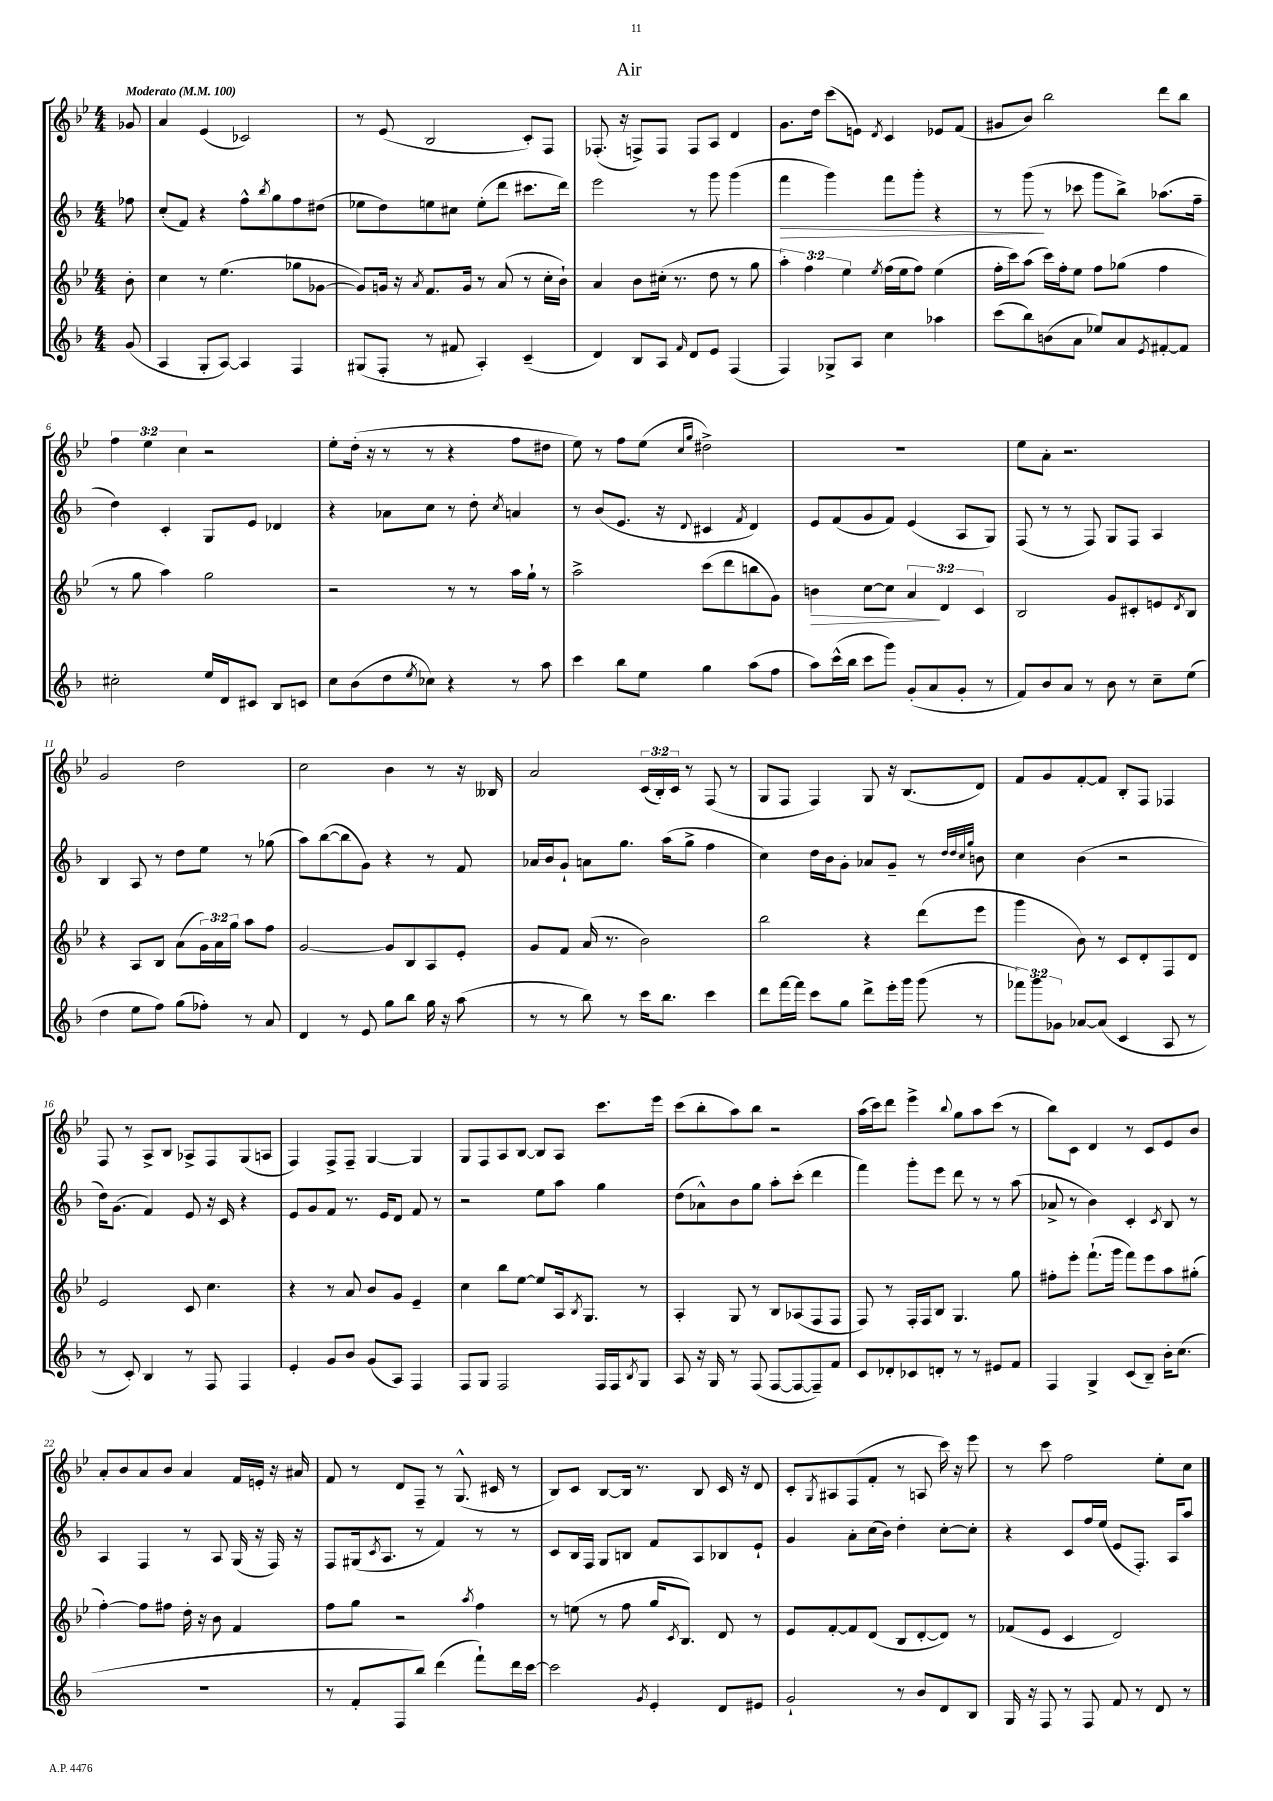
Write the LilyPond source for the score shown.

\header { title = "Air" }
<<
\new StaffGroup <<
\new Staff = "s0" {
    \clef treble \key bes \major \numericTimeSignature \time 4/4 \override Staff.TupletNumber.text = #tuplet-number::calc-fraction-text \partial 8 \tempo "Moderato" 4 = 100
    ges'8 |
    a'4 ees'4( ces'2) |
    r8 ees'8( bes2 c'8-.) f8 |
    fes8.-.( r16 f8->) f8 f8 a8 d'4 |
    g'8. d''16 c'''8( e'8) \acciaccatura { d'8 } c'4 ees'8 f'8( |
    gis'8 bes'8) bes''2 d'''8 bes''8 |
    \tuplet 3/2 { f''4 ees''4 c''4 } r2 |
    ees''8-. d''16-.( r16 r8 r8 r4 f''8 dis''8 |
    ees''8) r8 f''8 ees''8( \grace { c''16 g''16 } dis''2->) |
    R1 |
    ees''8 a'8-. r2. |
    g'2 d''2 |
    c''2 bes'4 r8 r16 beses16 |
    a'2 \tuplet 3/2 { c'16( bes16-.) c'16 } r8 f8( r8 |
    g8 f8 f4) g8 r16 bes8.( d'8) |
    f'8 g'8 f'8~-. f'8 bes8-. f8 fes4 |
    f8 r8 a8-> bes8 aes8-> f8 g8( a8 |
    f4) f8-> f8-- g4~ g4 |
    g8 f8 a8 bes8~ bes8 a8 c'''8. ees'''16 |
    c'''8( bes''8-. a''8) bes''8 r2 |
    a''16( c'''16) d'''8 ees'''4-> \appoggiatura { bes''8 } g''8 a''8 c'''8( r8 |
    bes''8) c'8 d'4 r8 c'8 ees'8 bes'8 |
    a'8-. bes'8 a'8 bes'8 a'4 f'16 e'16-. r16 ais'16 |
    f'8 r8 d'8 f8-- r8 g8.-^( cis'16 r8 |
    bes8) c'8 bes8~ bes16 r8. bes8 c'16 r16 d'8 |
    c'8-. \acciaccatura { g8 } ais8 f8( f'8-. r8 a8 c'''16) r16 ees'''8 |
    r8 c'''8 f''2 ees''8-. c''8 \bar "|." |
}
\new Staff = "s1" {
    \clef treble \key f \major \numericTimeSignature \time 4/4 \partial 8
    fes''8 |
    c''8-.( f'8) r4 f''8-^ \acciaccatura { bes''8 } g''8 f''8 dis''8( |
    ees''8 d''8) e''8 cis''8 e''8-.( d'''8 cis'''8. d'''16) |
    e'''2 r8 g'''8 g'''4( |
    f'''4\> g'''4) f'''8 g'''8-. r4 |
    r8 g'''8\!( r8 ces'''8 g'''8 bes''8->) aes''8.( f''16-- |
    d''4) c'4-. g8 e'8 des'4 |
    r4 aes'8 c''8 r8 d''8-. \acciaccatura { c''8 } a'4 |
    r8 bes'8( e'8. r16 \appoggiatura { d'8 } cis'4 \acciaccatura { f'8 } d'4) |
    e'8 f'8( g'8 f'8) e'4( a8 g8) |
    f8( r8 r8 f8) g8 f8 a4 |
    bes4 a8 r8 d''8 e''8 r8 ges''8( |
    a''8) bes''8~( bes''8 g'8) r4 r8 f'8 |
    aes'16 bes'16 g'8-! a'8 g''8. a''16( g''8-> f''4 |
    c''4) d''16 bes'16 g'8-. aes'8 g'8-- r8 \grace { d''32 d''32 c''32 g''32 } b'8 |
    c''4 bes'4( r2 |
    d''16) g'8.( f'4) e'8 r16 c'16 r4 |
    e'8 g'8 f'8 r8. e'16 d'8 f'8 r8 |
    r2 e''8 a''8 g''4 |
    d''8( aes'8-^) bes'8 g''8 a''8-. c'''8-.( d'''4 |
    f'''4) g'''8-. e'''8 d'''8 r8 r8 a''8( |
    aes'8-> r8 bes'4) c'4-. \acciaccatura { c'8 } bes8 r8 |
    a4 f4 r8 a8 g16( r16 f16) r16 |
    f8 gis16( \acciaccatura { c'8 } a8. r8 f'4) r8 r8 |
    c'8 bes16 f16 g8 b8 f'8 a8 bes8 e'8-! |
    g'4 a'8-. c''16( bes'16) d''4-. c''8~-. c''8-. |
    r4 c'8 f''16 e''16( e'8 f8.-.) a16 a''8 \bar "|." |
}
\new Staff = "s2" {
    \clef treble \key bes \major \numericTimeSignature \time 4/4 \override Staff.TupletNumber.text = #tuplet-number::calc-fraction-text \partial 8
    bes'8-. |
    c''4 r8 ees''4.( ges''8 ges'8~ |
    ges'8) g'16 r16 \acciaccatura { a'8 } f'8. g'16 r8 a'8( r8 c''16-. bes'16-!) |
    a'4 bes'8 cis''16-.( r8. d''8 r8 g''8 |
    \tuplet 3/2 { a''4-.) f''4 ees''4 } \acciaccatura { ees''8 } f''16( ees''16 f''8) ees''4( |
    f''16-. c'''16) a''8( c'''16) f''16-. ees''8 f''8 ges''8( f''4 |
    r8 g''8 a''4) g''2 |
    r2 r8 r8 a''16 g''16-! r8 |
    a''2-> c'''8( d'''8 b''8 g'8) |
    b'4\> c''8~ c''8 \tuplet 3/2 { a'4\! d'4 c'4 } |
    bes2 g'8 cis'8-. e'8 \acciaccatura { d'8 } bes8 |
    r4 a8 bes8 a'8( \tuplet 3/2 { g'16) a'16 g''16 } a''8 f''8 |
    g'2~ g'8 bes8 a8 ees'8-. |
    g'8 f'8 a'16( r8. bes'2) |
    bes''2 r4 d'''8( ees'''8 |
    g'''4 bes'8) r8 c'8 d'8-. f8 d'8 |
    ees'2 c'8 c''4. |
    r4 r8 a'8 bes'8 g'8 ees'4-- |
    c''4 bes''8 ees''8~ ees''8 a16 \acciaccatura { bes8 } g8. r8 |
    a4-. g8 r8 bes8 aes8( f8 f8 |
    f8) r8 f16-. f16 bes8 g4. g''8 |
    fis''8-. ees'''8-. f'''8.-!( g'''16 f'''8) ees'''8 a''8 gis''8-.( |
    f''4~-.) f''8 fis''8 d''16-. r16 bes'8 f'4 |
    f''8 g''8 r2 \acciaccatura { a''8 } f''4 |
    r8 e''8( r8 f''8 g''16 \acciaccatura { c'8 } bes8.) d'8 r8 |
    ees'8 f'8~-. f'8 d'8( bes8 d'8~-. d'8) r8 |
    fes'8( ees'8 c'4 d'2) \bar "|." |
}
\new Staff = "s3" {
    \clef treble \key f \major \numericTimeSignature \time 4/4 \override Staff.TupletNumber.text = #tuplet-number::calc-fraction-text \partial 8
    g'8( |
    a4 g8-. a8~) a4 f4 |
    gis8( f8-. r8 fis'8 a4-.) c'4--( |
    d'4) bes8 a8 \grace { f'16 } d'8 e'8 f4( |
    f4) ges8-> a8 c''4 aes''4 |
    c'''8( bes''8) b'8( a'8 ees''8) a'8 \acciaccatura { e'8 } fis'8~-. fis'8 |
    cis''2-. e''16 d'16 cis'8 bes8 c'8 |
    c''8 bes'8( d''8 \acciaccatura { e''8 } ces''8) r4 r8 a''8 |
    c'''4 bes''8 e''8 g''4 a''8( f''8 |
    a''8) c'''16-^( bes''16 c'''8 g'''8) g'8-.( a'8 g'8-. r8 |
    f'8) bes'8 a'8 r8 bes'8 r8 c''8-- e''8( |
    d''4 e''8 f''8) g''8( fes''8-.) r8 a'8 |
    d'4 r8 e'8 g''8 bes''8 g''16 r16 a''8( |
    r8 r8 bes''8) r8 c'''16 bes''8. c'''4 |
    d'''8 f'''16~ f'''16 c'''8 g''8 d'''8-> e'''16-. g'''16 g'''8( r8 |
    \tuplet 3/2 { fes'''8) g'''8 ges'8 } aes'8~ aes'8( c'4 a8 r8 |
    r8 c'8-.) bes4 r8 f8 f4 |
    e'4-. g'8 bes'8 g'8( a8) f4 |
    f8 g8 f2 f16 f16 \acciaccatura { bes8 } g8 |
    a8 r16 g16 r8 f8( f8~ f8~ f8--) f'8 |
    c'8 des'8-. ces'8 d'8-. r8 r8 eis'8 f'8 |
    f4 g4-> c'8( bes8--) bes'16-. c''8.( |
    R1 |
    r8 f'8-. f8 bes''8) d'''4( f'''8-!) d'''16 c'''16~ |
    c'''2 \acciaccatura { g'8 } e'4-. d'8 eis'8 |
    g'2-! r8 bes'8 d'8 bes8 |
    g16 r16 f8 r8 f8 f'8 r8 d'8 r8 \bar "|." |
}
>>
>>
